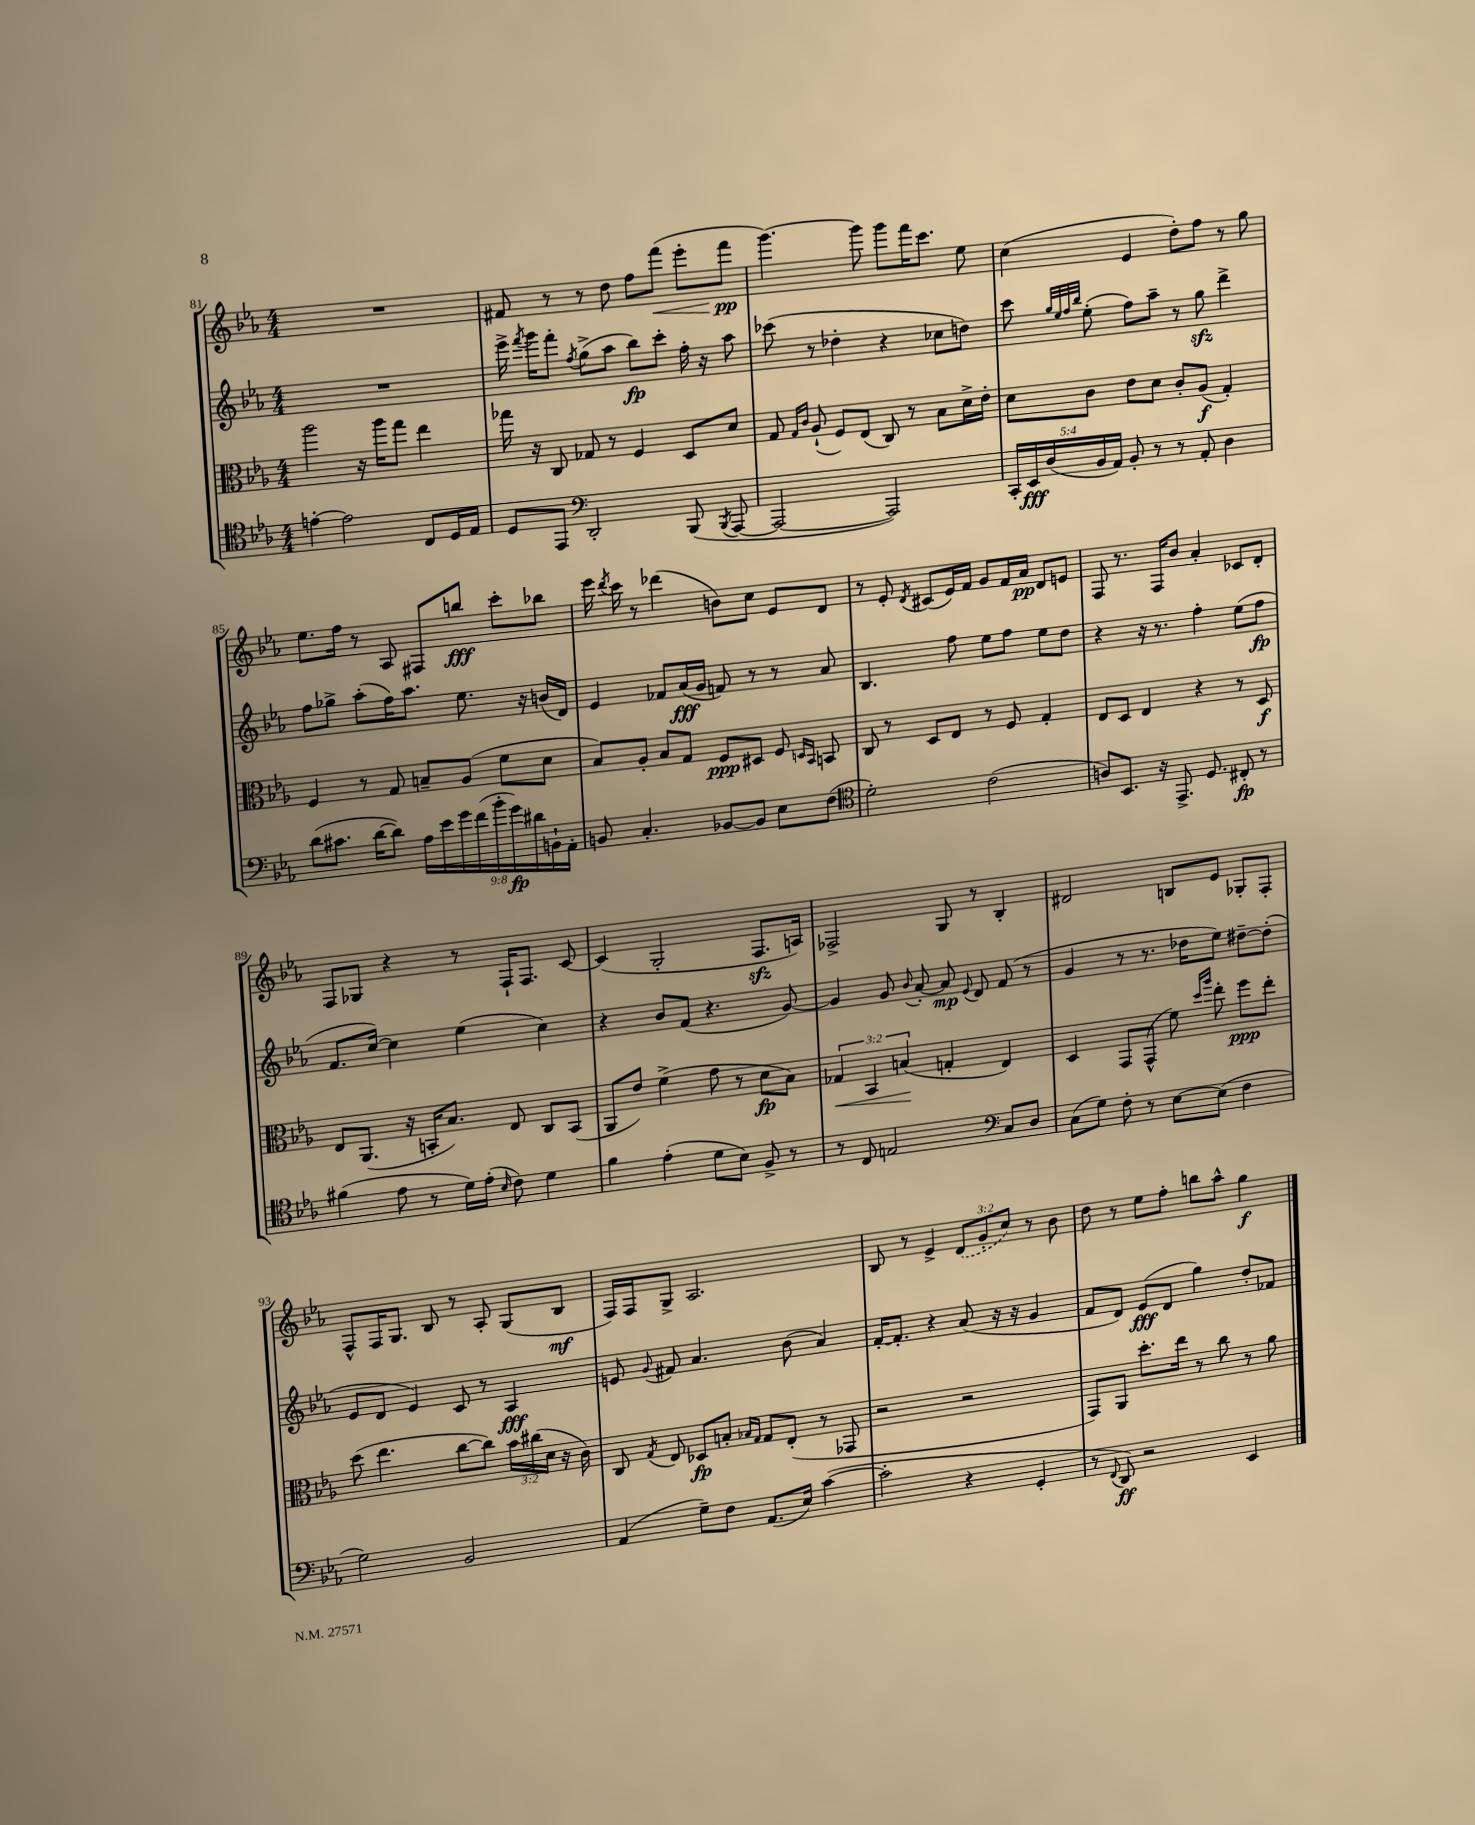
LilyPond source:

<<
\new StaffGroup <<
\new Staff = "s0" {
    \clef treble \key ees \major \numericTimeSignature \time 4/4 \override Staff.TupletNumber.text = #tuplet-number::calc-fraction-text
    \autoBeamOff R1 |
    fis'8 r8 r8 d''8 f''8[ f'''8]\<( ees'''8[-. f'''8]\pp\! |
    g'''4.~) g'''8 g'''8[ f'''16 c'''8.] ees''8 |
    c''4( ees'4 d''8[-.) f''8] r8 g''8 |
    ees''8.[ f''16] r8 aes8 fis8[ b''8]\fff c'''8[-. bes''8] |
    ees'''16 \acciaccatura { d'''8 } c'''16 r8 des'''4( b'8[) c''8] ees'8[ d'8] |
    r8 ees'8-. \acciaccatura { d'8 } cis'8[( ees'16) f'16] g'8[ f'16 aes'16]\pp d'8[ e'8] |
    f8 r8. f16[ bes'8] aes'4-. ces'8[ d'8]-. |
    f8[ ges8] r4 r8 f16[-! f8.] c'8~ |
    c'4( g2-. f8.[\sfz a16]) |
    fes2-> g8 r8 bes4-. |
    dis'2 b8[ ees'8] ges8[-. f8]-. |
    f8[-^ f16 g8.] bes8 r8 aes8-. g8[( bes8]\mf |
    f16[) f16 g8]-> aes2. |
    bes8 r8 ees'4-> \tuplet 3/2 { \once \slurDashed d'8[( g'8-. c''8]) } r8 bes'8 |
    d''8 r8 ees''8[ f''8]-. b''8[ aes''8]-^ g''4\f \bar "|." |
}
\new Staff = "s1" {
    \clef treble \key ees \major \numericTimeSignature \time 4/4
    \autoBeamOff R1 |
    ees'''16-> \acciaccatura { f'''8 } g'''16[ f'''8]-. \acciaccatura { f''8 } g''8[->( aes''8] bes''8[\fp) c'''8]-. f''16-. r16 aes''8 |
    ces'''8( r8 des''4-. r4 ces''8[ d''8]) |
    c'''8 \grace { g''32[ ees''32 f''32 bes''32] } ees''8-.( f''8[) aes''8]-- r8 g''8\sfz d'''4-> |
    f''8[ ges''8]-> aes''8[-.( f''16) aes''8.] ees''8. r16 b'16[( d'16]) |
    ees'4 fes'8[ aes'16\fff( g'16] f'8) r8 r8 aes'8 |
    bes4. f''8 ees''8[ f''8] ees''8[ d''8] |
    r4 r16 r8. f''4-. ees''8[( f''8]\fp |
    f'8.[ c''16]~) c''4 ees''4( c''4) |
    r4 bes'8[ f'8]( r4. g'8~) |
    g'4 g'8 \appoggiatura { bes'8 } aes'8~-. aes'8\mp \appoggiatura { ees'8 } d'8 f'8( r8 |
    g'4 r8 r8. des''16[ ees''8]) dis''8[~-- dis''8]-.( |
    ees'8[ d'8] ees'4) c'8 r8 aes4\fff |
    e'8 \appoggiatura { g'8 } fis'8 aes'4. bes'8( aes'4) |
    f'16[~-. f'8.]-. r4 aes'8( r16 r16 g'4 |
    f'8[ d'8]) ees'8[\fff( d'8] g''4) d''8[-. fes'8] \bar "|." |
}
\new Staff = "s2" {
    \clef alto \key ees \major \numericTimeSignature \time 4/4 \override Staff.TupletNumber.text = #tuplet-number::calc-fraction-text
    \autoBeamOff aes''2 r16 aes''16[ g''8] ees''4 |
    ges''16 r16 c8 ges8 r8 f4 d8[ d'8] |
    g8 \grace { g16[ c'16] } aes8-!( f8[) ees8]( c8) r8 bes8[ d'16-> ees'16]-. |
    d'8[ c'8] ees'8[ d'8] c'8[-. aes8]\f( g4-.) |
    f4 r8 g8 b8[-- aes8]( f'8[ d'8] |
    bes8[) aes8]-. bes8[ g8] f8[\ppp dis8] f8 \grace { d16[ bes,16] } b,8 |
    c8 r8 d8[ ees8] r8 f8 g4-. |
    ees8[ d8] ees4 r4 r8 d8\f |
    ees8[ aes,8.]( r16 b,16[-. bes8.]) ees8 c8[ b,8]( |
    aes,8[ ees'8]) f'4->( g'8 r8 d'8[\fp bes8]) |
    \tuplet 3/2 { ges4\< bes,4 b4\!( } g4-. ees4) |
    d4 g,8[ g,8]-^( f'8) \grace { d''16[ aes''16] } ees''8-. f''8[\ppp ees''8]-. |
    d''8( ees''4. c''8[~ c''8]) \tuplet 3/2 { bes'16[ cis''16( d'16] } r16 c'16) |
    c8 \acciaccatura { g8 } ees8 des8[\fp b8]-. \grace { bes16[ g16] } g8[ ees8]-.( r8 ges,8 |
    r2 r2 |
    g,8[) aes,8] d''8.[-. ees''16] r8 c''8 r8 aes'8 \bar "|." |
}
\new Staff = "s3" {
    \clef tenor \key ees \major \numericTimeSignature \time 4/4 \override Staff.TupletNumber.text = #tuplet-number::calc-fraction-text
    \autoBeamOff e'4~-. e'2 c8[ d16 ees16] |
    d8[ ees,8] \clef bass d,2-. bes,,8( \acciaccatura { bes,,8 } aes,,8~ |
    aes,,2~ aes,,2) |
    \tuplet 5/4 { c,16[-. ees,16\fff d16( bes,16 aes,16]) } bes,8-. r8 r8 aes,8-. d4 |
    d'8[( cis'8.] d'16[~ d'8]) \tuplet 9/8 { aes16[ ees'16 g'16 f'16( bes'16-. g'16\fp) dis'16 b,16-! aes,16]-. } |
    b,8 c4.-. bes,8[~ bes,8] ees8[ f8]( |
    \clef tenor d'2-.) c'2( |
    a8[) bes,8.] r16 ees,8.-> d8. cis8-.\fp r8 |
    fis'4( ees'8 r8 d'16[) ees'16]-.( \grace { bes16 } c'8) d'4 |
    f'4 ees'4-.( d'8[ bes8]) f8-> r8 |
    r8 c8 e2 \clef bass c8[ d8] |
    c8[( g8]) f8-. r8 ees8[~ ees8]( f4 |
    g2) bes,2 |
    aes,4( g8[--) f8] aes,8.[( ees16]) c'4~( |
    c'2-. r4 g,4-. |
    r8 \appoggiatura { f,8 } d,8\ff) r2 ees,4 \bar "|." |
}
>>
>>
\layout { \context { \Score currentBarNumber = #81 } }
